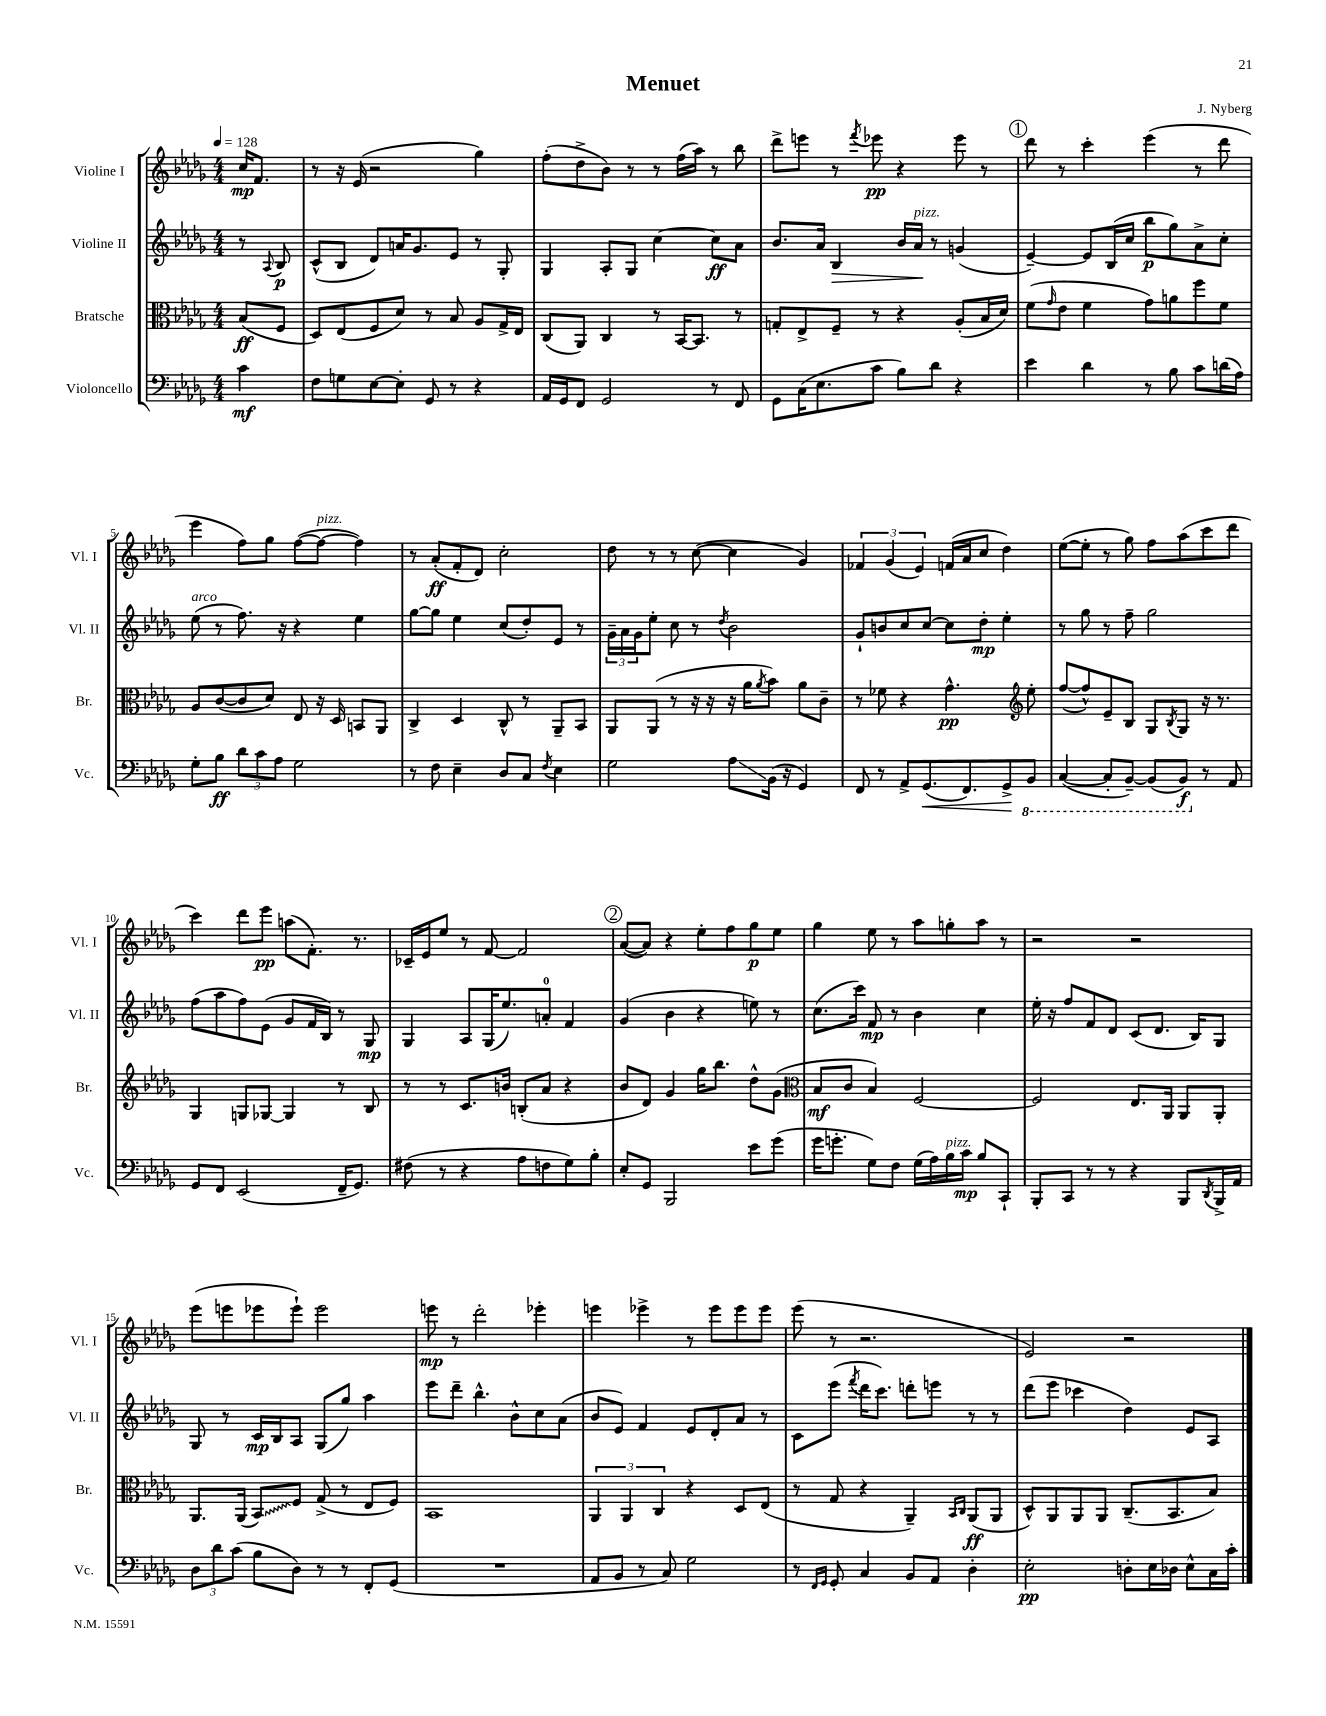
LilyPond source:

\header { title = "Menuet" composer = "J. Nyberg" }
<<
\new StaffGroup <<
\new Staff = "s0" \with { instrumentName = "Violine I" shortInstrumentName = "Vl. I" } {
    \clef treble \key des \major \numericTimeSignature \time 4/4 \partial 4 \tempo 4 = 128
    c''16\mp f'8. |
    r8 r16 ees'16( r2 ges''4) |
    f''8-.( des''8-> bes'8) r8 r8 f''16( aes''16) r8 bes''8 |
    des'''8-> e'''8 r8 \acciaccatura { f'''8 } ees'''8\pp r4 ees'''8 r8 |
    \mark \markup { \circle "1" } des'''8 r8 c'''4-. ees'''4( r8 des'''8 |
    ees'''4 f''8) ges''8 f''8~( f''8~^\markup { \italic "pizz." } f''4) |
    r8 aes'8-.\ff( f'8-. des'8) c''2-. |
    des''8 r8 r8 c''8~( c''4 ges'4) |
    \tuplet 3/2 { fes'4 ges'4( ees'4) } f'16( aes'16 c''8 des''4) |
    ees''8~( ees''8-. r8 ges''8) f''8 aes''8( c'''8 des'''8 |
    c'''4) des'''8 ees'''8\pp a''8( f'8.-.) r8. |
    ces'16-- ees'16 ees''8 r8 f'8~ f'2 |
    \mark \markup { \circle "2" } aes'8~( aes'8) r4 ees''8-. f''8 ges''8\p ees''8 |
    ges''4 ees''8 r8 aes''8 g''8-. aes''8 r8 |
    r2 r2 |
    ees'''8( e'''8 ees'''8 ees'''8-!) ees'''2 |
    e'''8\mp r8 des'''2-. ees'''4-. |
    e'''4 ees'''4-> r8 ees'''8 ees'''8 ees'''8 |
    ees'''8( r8 r2. |
    ees'2) r2 \bar "|." |
}
\new Staff = "s1" \with { instrumentName = "Violine II" shortInstrumentName = "Vl. II" } {
    \clef treble \key des \major \numericTimeSignature \time 4/4 \partial 4
    r8 \appoggiatura { aes8 } bes8\p |
    c'8-^( bes8 des'8) a'16 ges'8. ees'8 r8 ges8-. |
    ges4 aes8-. ges8 c''4~ c''8\ff aes'8 |
    bes'8. aes'16 bes4\> bes'16 aes'16\!^\markup { \italic "pizz." } r8 g'4( |
    \mark \markup { \circle "1" } ees'4~--) ees'8 bes16( c''16 bes''8\p ges''8) aes'8-> c''8-. |
    ees''8^\markup { \italic "arco" }( r8 f''8.) r16 r4 ees''4 |
    ges''8~ ges''8 ees''4 c''8( des''8-.) ees'8 r8 |
    \tuplet 3/2 { ges'16-- aes'16 ges'16 } ees''8-. c''8 r8 \acciaccatura { des''8 } bes'2 |
    ges'8-! b'8 c''8 c''8~ c''8 des''8-.\mp ees''4-. |
    r8 ges''8 r8 f''8-- ges''2 |
    f''8( aes''8 f''8) ees'8( ges'8 f'16 bes16) r8 ges8\mp |
    ges4 aes8 ges16( ees''8.) a'8-0-. f'4 |
    \mark \markup { \circle "2" } ges'4( bes'4 r4 e''8) r8 |
    c''8.( c'''16) f'8\mp r8 bes'4 c''4 |
    ees''16-. r16 f''8 f'8 des'8 c'8( des'8. bes16) ges8 |
    ges8 r8 c'16\mp bes16 aes8 ges8( ges''8) aes''4 |
    ees'''8 des'''8-- bes''4.-^ bes'8-^ c''8 aes'8( |
    bes'8 ees'8) f'4 ees'8 des'8-. aes'8 r8 |
    c'8 ees'''8( \acciaccatura { f'''8 } des'''16 c'''8.) d'''8-. e'''8 r8 r8 |
    des'''8( ees'''8 ces'''4 des''4) ees'8 aes8 \bar "|." |
}
\new Staff = "s2" \with { instrumentName = "Bratsche" shortInstrumentName = "Br." } {
    \clef alto \key des \major \numericTimeSignature \time 4/4 \partial 4
    bes8\ff( f8 |
    des8) ees8( f8 des'8) r8 bes8 aes8 ges16-> ees16 |
    c8( aes,8) c4 r8 bes,16~ bes,8. r8 |
    g8-. ees8-> f8-- r8 r4 aes8-.( bes16 des'16) |
    \mark \markup { \circle "1" } f'8( \grace { ges'16 } ees'8 f'4 ges'8) a'8 f''8 f'8 |
    aes8 c'8~( c'8 des'8) ees8 r16 des16 b,8 aes,8 |
    c4-> des4 c8-^ r8 aes,8-- bes,8 |
    aes,8 aes,8( r8 r16 r16 r16 aes'16 \acciaccatura { aes'8 } bes'8) aes'8 c'8-- |
    r8 fes'8 r4 ges'4.-^\pp \clef treble ees''8-. |
    f''8~( f''8-^) ees'8-- bes8 ges8 \acciaccatura { bes8 } ges8 r16 r8. |
    ges4 g8 ges8~ ges4 r8 bes8 |
    r8 r8 c'8. b'16 b8-.( aes'8 r4 |
    \mark \markup { \circle "2" } bes'8 des'8) ges'4 ges''16 bes''8. des''8-^ ges'8( |
    \clef alto bes8\mf c'8 bes4) f2~ |
    f2 ees8. aes,16 aes,8 aes,8-. |
    aes,8. aes,16( \once \override Glissando.style = #'zigzag bes,8\glissando) f8 ges8->( r8 ees8 f8) |
    bes,1 |
    \tuplet 3/2 { aes,4 aes,4 c4 } r4 des8 ees8( |
    r8 ges8 r4 aes,4--) \grace { bes,16 c16 } aes,8\ff( aes,8 |
    des8-^) aes,8 aes,8 aes,8 c8.--( bes,8. bes8) \bar "|." |
}
\new Staff = "s3" \with { instrumentName = "Violoncello" shortInstrumentName = "Vc." } {
    \clef bass \key des \major \numericTimeSignature \time 4/4 \partial 4
    c'4\mf |
    f8 g8 ees8~ ees8-. ges,8 r8 r4 |
    aes,16 ges,16 f,8 ges,2 r8 f,8 |
    ges,8 c16( ees8. c'8 bes8) des'8 r4 |
    \mark \markup { \circle "1" } ees'4 des'4 r8 bes8 c'8 d'16( aes16) |
    ges8-. bes8\ff \tuplet 3/2 { des'8 c'8 aes8 } ges2 |
    r8 f8 ees4-- des8 c8 \acciaccatura { f8 } ees4 |
    ges2 aes8\glissando bes,16( r16 ges,4) |
    f,8 r8 aes,8-> ges,8.\<( f,8.) ges,8->\! \ottava #-1 bes,,8 |
    c,4~( c,8-. bes,,8~--) bes,,8( bes,,8\f) \ottava #0 r8 aes,8 |
    ges,8 f,8 ees,2( f,16-- ges,8.) |
    fis8( r8 r4 aes8 f8 ges8) bes8-. |
    \mark \markup { \circle "2" } ees8-. ges,8 bes,,2 ees'8 ges'8( |
    ges'16 g'8.-. ges8) f8 ges16( aes16) bes16^\markup { \italic "pizz." } c'16\mp bes8 c,8-! |
    bes,,8-. c,8 r8 r8 r4 bes,,8 \acciaccatura { des,8 } bes,,16-> aes,16 |
    \tuplet 3/2 { des8 des'8 c'8( } bes8 des8) r8 r8 f,8-. ges,8( |
    R1 |
    aes,8 bes,8 r8 c8) ges2 |
    r8 \grace { f,16 ges,16 } ges,8-. c4 bes,8 aes,8 des4-. |
    ees2-.\pp d8-. ees16 des16 ees8-^ c16 c'16-. \bar "|." |
}
>>
>>
